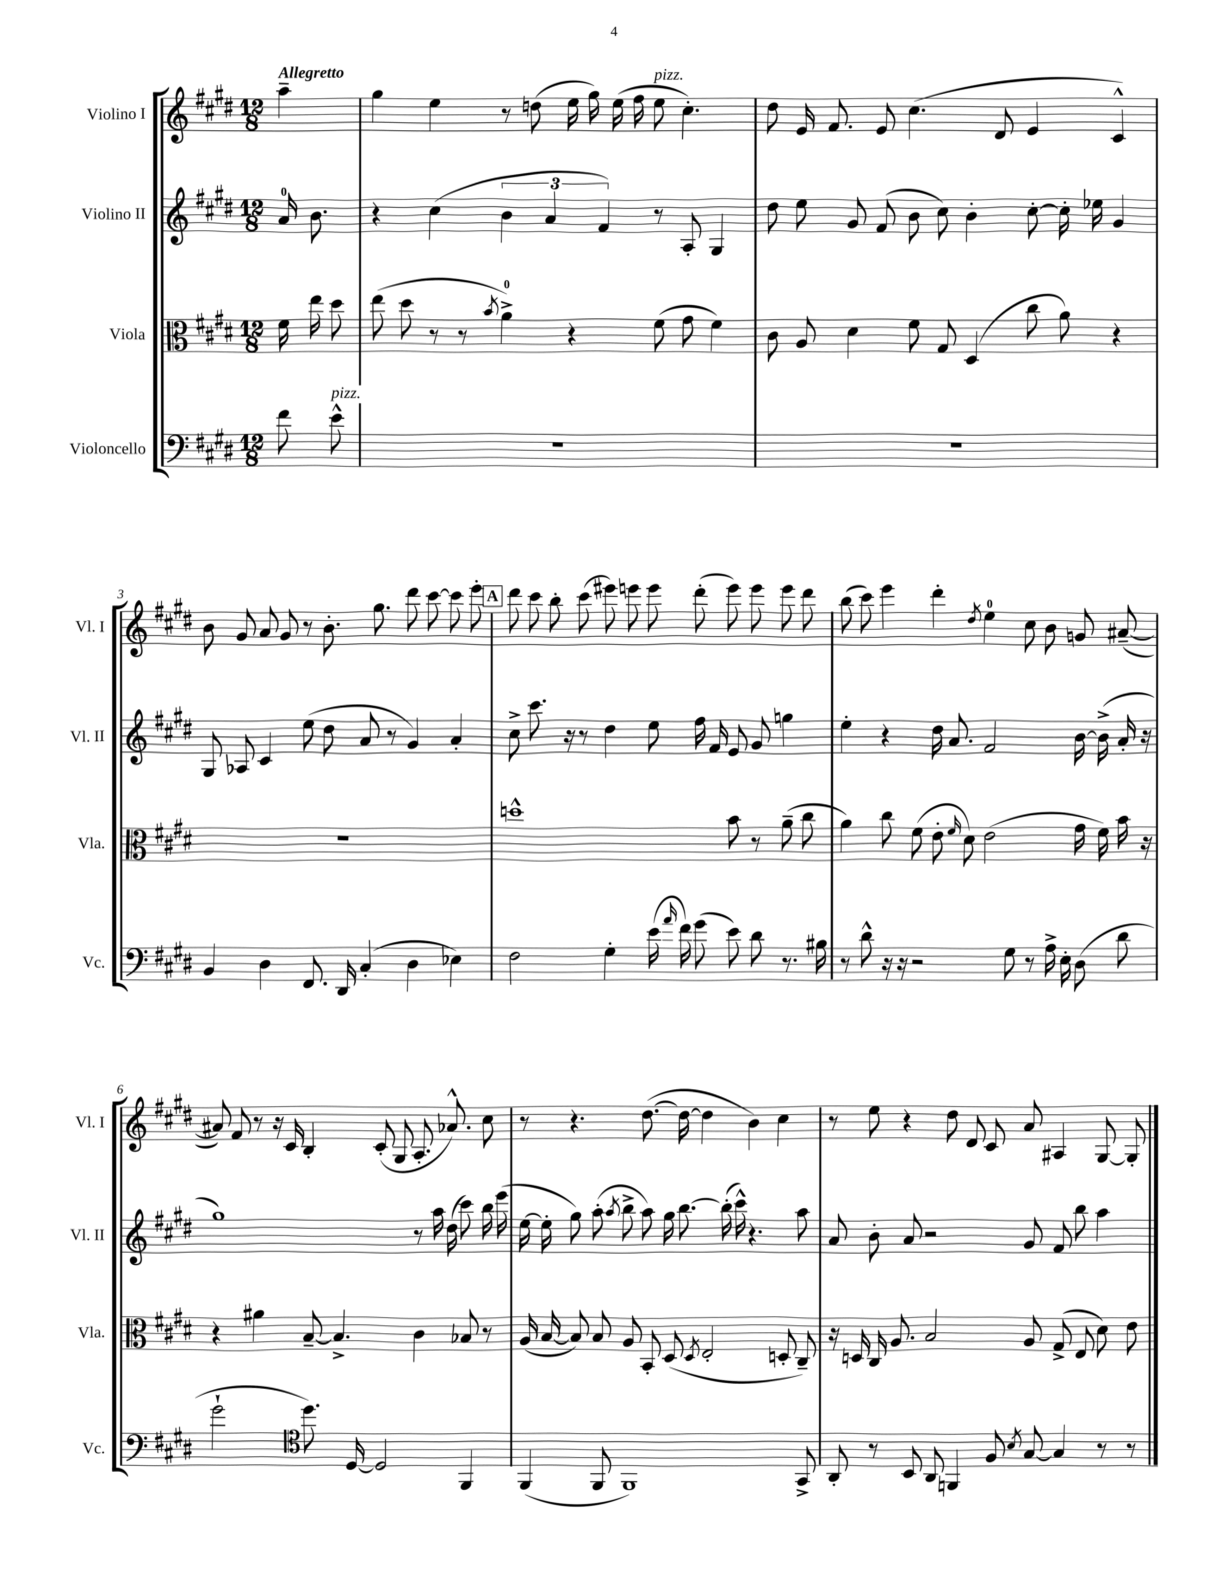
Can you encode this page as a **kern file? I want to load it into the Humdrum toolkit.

**kern	**kern	**kern	**kern
*staff4	*staff3	*staff2	*staff1
*clefF4	*clefC3	*clefG2	*clefG2
*k[f#c#g#d#]	*k[f#c#g#d#]	*k[f#c#g#d#]	*k[f#c#g#d#]
*M12/8	*M12/8	*M12/8	*M12/8
8f#	16f#	16a	4aa~
.	16ee	8.b	.
8e^^	8dd#	.	.
=	=	=	=
1.r	(8ee	4r	4gg#
.	8dd#	.	.
.	8r	(4cc#	4ee
.	8r	.	.
.	8qb	.	.
.	4a^)	6b	8r
.	.	.	(8dd
.	.	6a	.
.	4r	.	16ee
.	.	.	16gg#)
.	.	6f#)	.
.	.	.	(16ee
.	.	.	16ff#
.	(8f#	8r	8ee
.	8g#	8A'	4.cc#')
.	4f#)	4G#	.
=	=	=	=
1.r	8c#	8dd#	8dd#
.	8A	8ee	16e
.	.	.	8.f#
.	4d#	8g#	.
.	.	(8f#	8e
.	8f#	8b	(4.cc#
.	8G#	8cc#)	.
.	(4D#	4b'	.
.	.	.	8d#
.	8cc#	[8cc#'	4e
.	8a)	16cc#']	.
.	.	16ee-	.
.	4r	4g#	4c#^^)
=	=	=	=
4BB	1.r	8G#	8b
.	.	8A-	8g#
4D#	.	4c#	8a
.	.	.	8g#
8.FF#	.	(8ee	8r
.	.	8dd#	8.b'
16DD#	.	.	.
(4C#'	.	8a	.
.	.	.	8.gg#
.	.	8r	.
4D#	.	4g#)	8ddd#
.	.	.	[8ccc#
4E-)	.	4a'	8ccc#]
.	.	.	8eee'
=	=	=	=
2F#	1dd^^	8cc#^	8ddd#
.	.	8.ccc#	8ccc#
.	.	.	8bb'
.	.	16r	.
.	.	8r	(8ccc#
4G#'	.	4dd#	8eee#)
.	.	.	8eee
(16e	.	8ee	8eee
16qqa	.	.	.
16f#)	.	.	.
(8g#	.	16ff#	(8ddd#'
.	.	16f#	.
8e)	8b	8e	8eee)
8d#	8r	8g#	8eee
8.r	(8a~	4gg	8eee
.	8cc#	.	8ddd#
16B#	.	.	.
=	=	=	=
8r	4a)	4ee'	(8bb
8d#^^	.	.	8ccc#)
16r	8cc#	4r	4eee
16r	.	.	.
2r	(8f#	.	.
.	8e'	16dd#	4ddd#'
.	.	8.a	.
.	16qqf#	.	.
.	8d#)	.	.
.	.	.	8qdd#
.	(2e	2f#	4ee
8G#	.	.	.
8r	.	.	8cc#
16A^	.	.	8b
16E'	.	.	.
(8D#	16g#	[16b	8g
.	16f#)	(16b^]	.
8d#	16b	16a'	([8a#~
.	16r	16r	.
=	=	=	=
2g#`	4r	1gg#)	8a#])
.	.	.	8f#
.	4a#	.	8r
.	.	.	16r
.	.	.	16c#
*clefC4	*	*	*
8.dd#)	[8B~	.	4B'
.	4.B^]	.	.
[16D#	.	.	.
2D#]	.	.	(8c#'
.	.	.	8G#
.	4c#	8r	8.A'
.	.	16aa	.
.	.	(16dd#	8.a-^^)
4FF#	8B-	8ccc#)	.
.	8r	16bb	8cc#
.	.	(16eee	.
=	=	=	=
(4FF#	(16A	[16ee	8r
.	[16B	16ee']	.
.	8B])	8gg#)	4.r
8FF#	8B	(8aa'	.
.	.	8qaa	.
1FF#)	8A	8bb^	.
.	8BB'	8aa)	([8.dd#
.	(8D#	16gg#	.
.	.	[8.bb	16dd#_
.	8qD#	.	.
.	2E'	.	4dd#]
.	.	(16bb']	.
.	.	16ccc#^^)	.
.	.	4.r	4b)
.	8D'	.	4cc#
8GG#^	8C#~)	8aa	.
=	=	=	=
8AA'	16r	8a	8r
.	16D	.	.
8r	16C#	8b'	8ee
.	8.A	.	.
8BB	.	8a	4r
8AA	2B	2r	.
4FF	.	.	8dd#
.	.	.	8d#
8F#	.	.	8c#
8qB	.	.	.
[8G#	8A	8g#	8a
4G#]	(8G#^	8f#	4A#
.	8E	8bb	.
8r	8d#)	4aa	[8G#
8r	8e	.	8G#']
==	==	==	==
*-	*-	*-	*-
